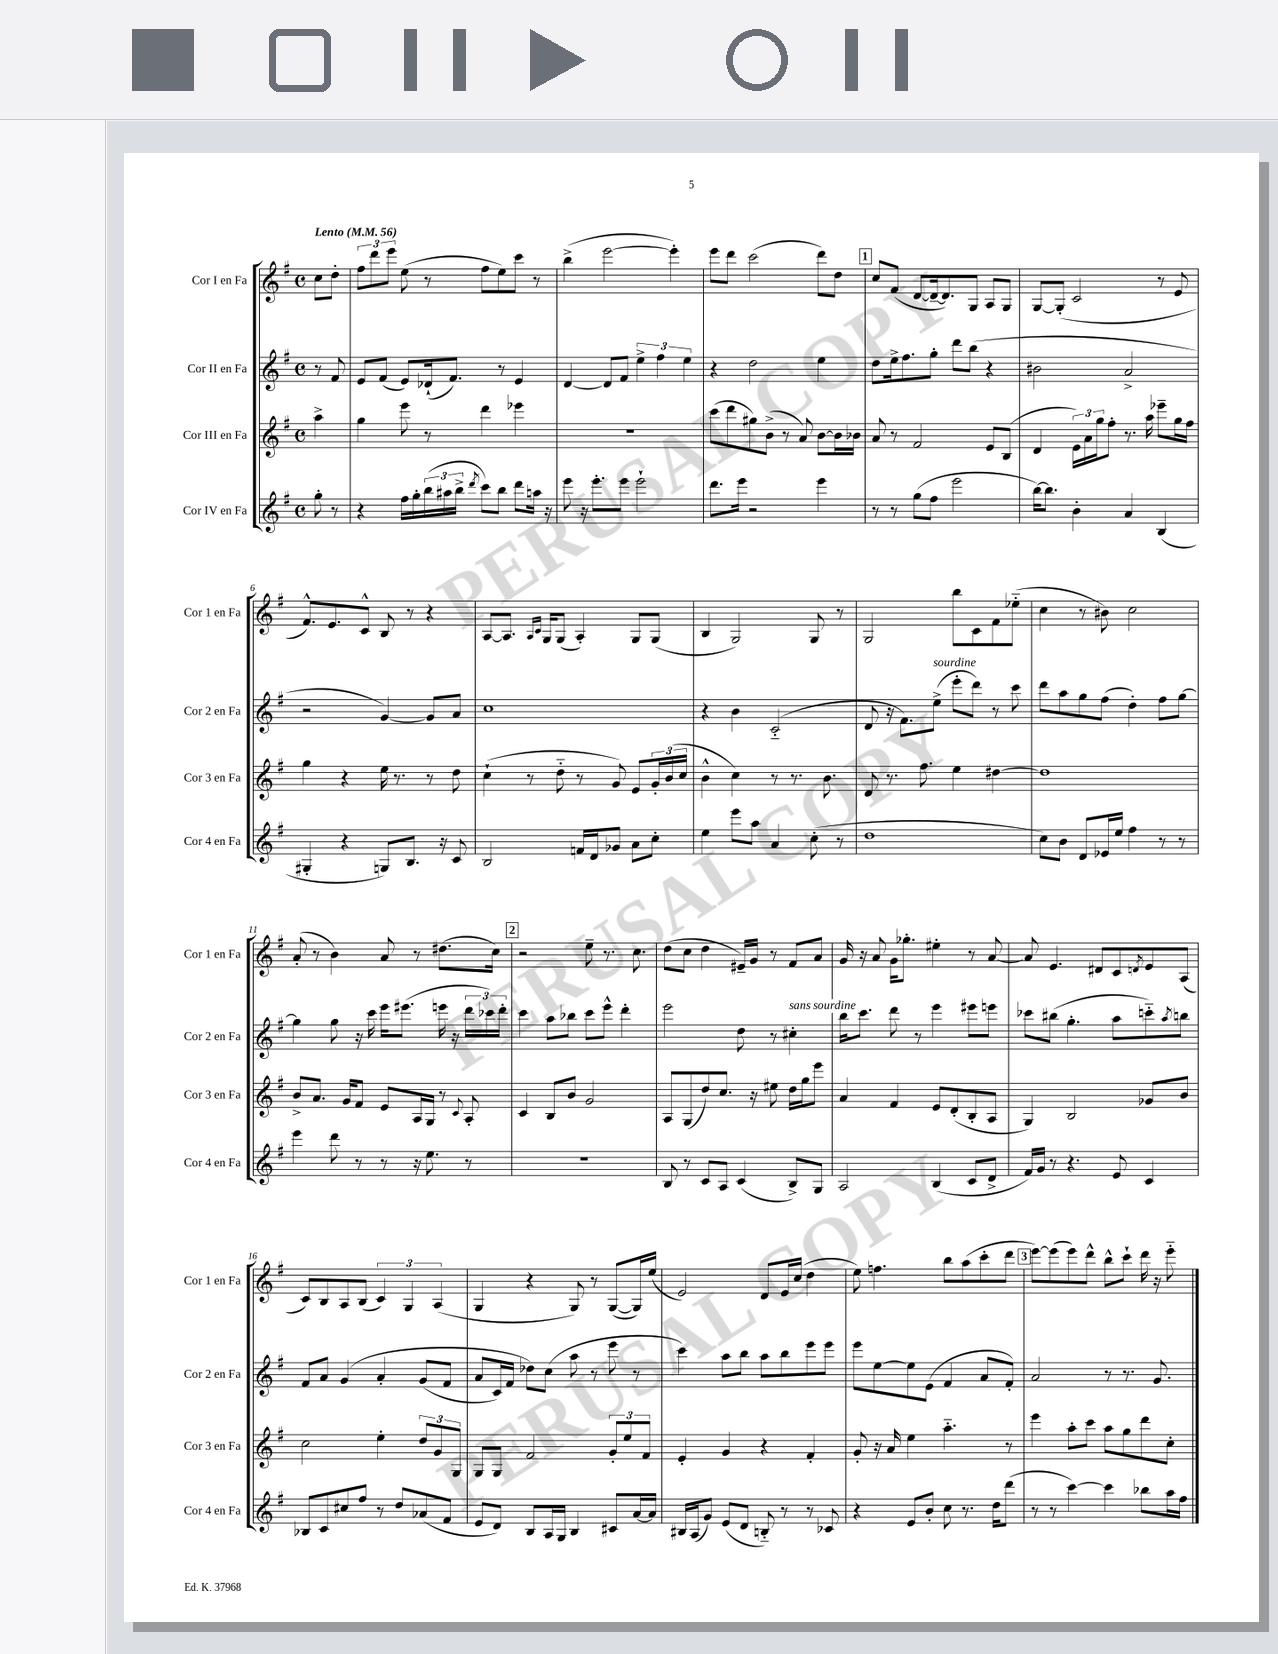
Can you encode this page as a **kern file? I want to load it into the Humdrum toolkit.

**kern	**kern	**kern	**kern
*part4	*part3	*part2	*part1
*staff4	*staff3	*staff2	*staff1
*I"Cor IV en Fa	*I"Cor III en Fa	*I"Cor II en Fa	*I"Cor I en Fa
*I'Cor 4 en Fa	*I'Cor 3 en Fa	*I'Cor 2 en Fa	*I'Cor 1 en Fa
*clefG2	*clefG2	*clefG2	*clefG2
*k[f#]	*k[f#]	*k[f#]	*k[f#]
*M4/4	*M4/4	*M4/4	*M4/4
*met(c)	*met(c)	*met(c)	*met(c)
*MM56	*MM56	*MM56	*MM56
=	=	=	=
!	!	!	!LO:TX:a:B:t=Lento
8gg'\	4aa^\	8r	8cc\L
8r	.	8f#/	8dd'\J
=1	=1	=1	=1
4r	4gg\	8e/L	12ff#\L
.	.	.	12ddd\
.	.	(8f#/J	.
.	.	.	12eee\J
16ff#\LL	8eee\	8e/L)	(8ee\
16gg'\	.	.	.
(24bb\	8r	(16d-X`/k	8r
24aa#X\	.	.	.
.	.	8.f#/J)	.
24bb^\JJ	.	.	.
8qddd/	.	.	.
8ccc\L)	4ddd\	.	8ff#\L
8bb\J	.	8r	8ee\)
8ddd\L	4eee-X\	4e/	8ccc\J
16aan\Jk	.	.	8r
16r	.	.	.
=2	=2	=2	=2
8eee\	1r	[4d/	(4bb^\
16r	.	.	.
8.eee'\L	.	.	.
.	.	8d/L]	[2eee\
8eee\J	.	8f#/J	.
2eee`\	.	6ee^\	.
.	.	6ff#\	.
.	.	.	4eee'\])
.	.	6ee\	.
=3	=3	=3	=3
8.ddd\L	(8ccc\L	4r	8eee\L
.	8ddd\	.	8ddd\J
16eee\Jk	.	.	.
2r	8gg#X\)	2dd\	(2ccc\
.	(8b^\J	.	.
.	8r	.	.
.	8a/)	.	.
4eee\	[8b\L	4ee\	8ddd\L)
.	16b\L]	.	8dd\J
.	16b-X\JJ	.	.
!!LO:REH:place=s1:t=1
=4	=4	=4	=4
8r	8a/	8dd\L	8cc/L
8r	8r	16ee^\k	(8f#/J
.	.	8.ff#\	.
(8gg\L	2f#/	.	[8d/L
8ff#\J	.	8gg'\J	16d~/k_
.	.	.	8.d/])
2eee\	.	8ddd\L	.
.	.	(8bb\J	8G/J
.	8e/L	4r	8A/L
.	(8B/J	.	8G/J
=5	=5	=5	=5
[16bb\KL)	4d/	2b#X\	[8G/L
8.bb\J]	.	.	.
.	.	.	(8G'/J]
4b'\	24e\LL)	.	2c/
.	24a\	.	.
.	24gg\J	.	.
.	8ff#'\J	.	.
4a/	8.r	2a^/	.
.	16aa\	.	.
(4B/	8eee-X~\L	.	8r
.	16gg\L	.	8e/
.	16ff#\JJ	.	.
!!LO:LB:g=z
=6	=6	=6	=6
4G#X'/	4gg\	2r	8.f#^^/L)
.	.	.	8.e/
4r	4r	.	.
.	.	.	8c^^/J
8Gn/L)	16ee\	[4g/)	8B/
.	8.r	.	.
8.B/J	.	.	8r
.	8r	8g/L]	4r
16r	.	.	.
8c/	8dd\	8a/J	.
=7	=7	=7	=7
2B/	(4cc`\	1cc	[8A/L
.	.	.	8.A/J]
.	8r	.	.
.	.	.	16qqA/LL
.	.	.	16qqc/JJ
.	.	.	16G/KL
.	8dd\	.	(8G/J
16fn/LL	8r	.	4A'/)
16d/J	.	.	.
8g-X/J	8g/)	.	.
8a\L	8e/L	.	8G/L
8cc'\J	24g'/L	.	(8G/J
.	(24b/	.	.
.	24cc/JJ	.	.
=8	=8	=8	=8
4ee\	4b^^\	4r	4B/
8eee\L	4cc\)	4b\	2G/)
8aa\J	.	.	.
4a/	8r	(2c/	.
.	8.r	.	.
(8cc'\	.	.	8G/
.	8.b\	.	.
8r	.	.	8r
=9	=9	=9	=9
1dd	8d/	8d/	2G/
.	8.r	16r	.
.	.	8.f#\L)	.
.	8.ff#\	.	.
!	!	!LO:TX:a:i:t=sourdine	!
.	.	(8ee^\J	.
.	4ee\	8eee'\L	8bb\L
.	.	8ddd\J)	8c\
.	[4dd#X\	8r	8f#\
.	.	8ccc\	(8ee-X\J
=10	=10	=10	=10
8cc\L)	1dd#]	8ddd\L	4cc\
8b\J	.	8aa\	.
8d/L	.	8gg\	8r
16e-X/L	.	(8ff#\J	8b#X\)
16ee/JJ	.	.	.
4ff#\	.	4dd'\)	2cc\
8r	.	8ff#\L	.
8r	.	[8gg\J	.
!!LO:LB:g=z
=11	=11	=11	=11
4eee\	8b^/L	4gg\]	(8a'/
.	8.a/J	.	8r
8ddd\	.	8gg\	4b\)
.	16g/KL	.	.
8r	8f#/J	16r	.
.	.	16ccc\	.
8r	8e/L	16eee\KL	8a/
.	.	(8.eee#X\J	.
16r	16A/L	.	8r
8.ee\	16G/JJ	.	.
.	8r	16eeen\	(8.dd#X\L
.	.	16r	.
.	8qqc/	.	.
8r	8A'/	24ddd\LL	.
.	.	24ccc-X\)	.
.	.	.	16cc\Jk)
.	.	24ddd'\JJ	.
!!LO:REH:place=s1:t=2
=12	=12	=12	=12
1r	4c/	4ccc\	2r
.	8B/L	8aa\L	.
.	8b/J	8bb-X\J	.
.	2g/	8ccc\L	8ee~\
.	.	8eee^^\J	8.r
.	.	4ddd'\	.
.	.	.	8.cc\
=13	=13	=13	=13
8B/	8A/L	2eee\	(8dd\L
8r	(8G/	.	8cc\J
8c/L	8dd/)	.	4dd\
8A/J	8.cc/J	.	.
(4c/	.	8dd\	16e#X~/LL)
.	16r	.	16g/JJ
.	8ee#X\	8r	8r
!	!	!LO:TX:a:i:t=sans sourdine	!
8B^/L)	16dd\LL	4cc#X'\	8f#/L
.	16gg\J	.	.
8G/J	8eee\J	.	8a/J
=14	=14	=14	=14
2A/	4a/	16bb\KL	16g/
.	.	8.ccc\J	16r
.	.	.	8a/
.	4f#/	8ddd\	16g\KL
.	.	.	8.gg-X'\J
.	.	8r	.
(4B/	8e/L	4eee\	4ee#X'\
.	(8d'/	.	.
8c/L	8B'/	8eee#X\L	8r
8d^/J	8A/J	8eeen\J	[8a/
=15	=15	=15	=15
16f#/LL)	4G/)	8ccc-X\L	8a/]
16g/JJ	.	.	.
8r	.	(8bb#X\J	4.e/
4.r	2B/	4.gg'\	.
.	.	.	8d#X/L
8e/	.	8aa\L	8c/
.	.	.	8qdn/
4c/	8g-X/L	8cccn\)	8e/
.	.	8qaa/	.
.	8b/J	8bbn\J	(8A/J
!!LO:LB:g=z
=16	=16	=16	=16
8B-X/L	2cc\	8f#/L	8c/L)
8c/	.	8a/J	8B/
8cc#X/	.	(4g/	8A/
8ff#/J	.	.	(8B/J
8r	4ee'\	4a'/	6c/)
8dd/L	.	.	.
.	.	.	6G/
(8a-X/	12dd/L	(8g/L	.
.	12g/	.	(6A/
8f#/J	.	8f#/J	.
.	12G/J	.	.
=17	=17	=17	=17
8e/L	8G/L	8a/L	4G/
8d/J)	8G/J	16c/L)	.
.	.	16f#/JJ	.
8B/L	2f#/	8dd-X\L)	4r
16A/L	.	(8cc\J	.
16G/JJ	.	.	.
4B/	.	8aa\	8G/)
.	.	8r	8r
8c#X/L	12g'/L	8eee\	([8G/L
.	12ee/	.	.
[16a/L	.	8r	16G/L])
.	12f#/J	.	.
16a/JJ]	.	.	(16ee/JJ
=18	=18	=18	=18
16B#X/LL	4e'/	4ccc\)	2e/)
(16A/J	.	.	.
8g/J)	.	.	.
(8e/L	4g/	8aa\L	.
8d/J	.	8bb\J	.
8Bn/)	4r	8aa\L	8d/L
8r	.	8bb\	16e/L
.	.	.	(16cc/JJ
8r	4f#'/	8eee\	4dd\
8c-X/	.	8eee\J	.
=19	=19	=19	=19
4r	8g'/	8eee\L	8ee\)
.	16r	[8ee\	4.ffn\
.	16a/	.	.
8e/L	4ee\	8ee\]	.
8b'/J	.	(8e\J	.
8cc\	4.aa\	4f#/	8bb\L
8.r	.	.	(8aa\
.	.	8a/L	8ccc'\
16dd\KL	.	.	.
(8ddd\J	8r	8f#'/J)	8ddd\J
!!LO:REH:place=s1:t=3
=20	=20	=20	=20
8r	4eee\	2a/	[8eee\L)
8r	.	.	(8eee\]
[4ccc\)	8aa'\L	.	8eee\)
.	8ccc\J	.	8ddd^^\J
4ccc\]	8aa\L	8r	8bb^^\L
.	8gg\	8.r	8ccc`\J
8bb-X\L	8ddd\	.	16ddd\
.	.	8.g/	16r
16aa\L	8cc'\J	.	8eee\
16ff#\JJ	.	.	.
==	==	==	==
*-	*-	*-	*-
